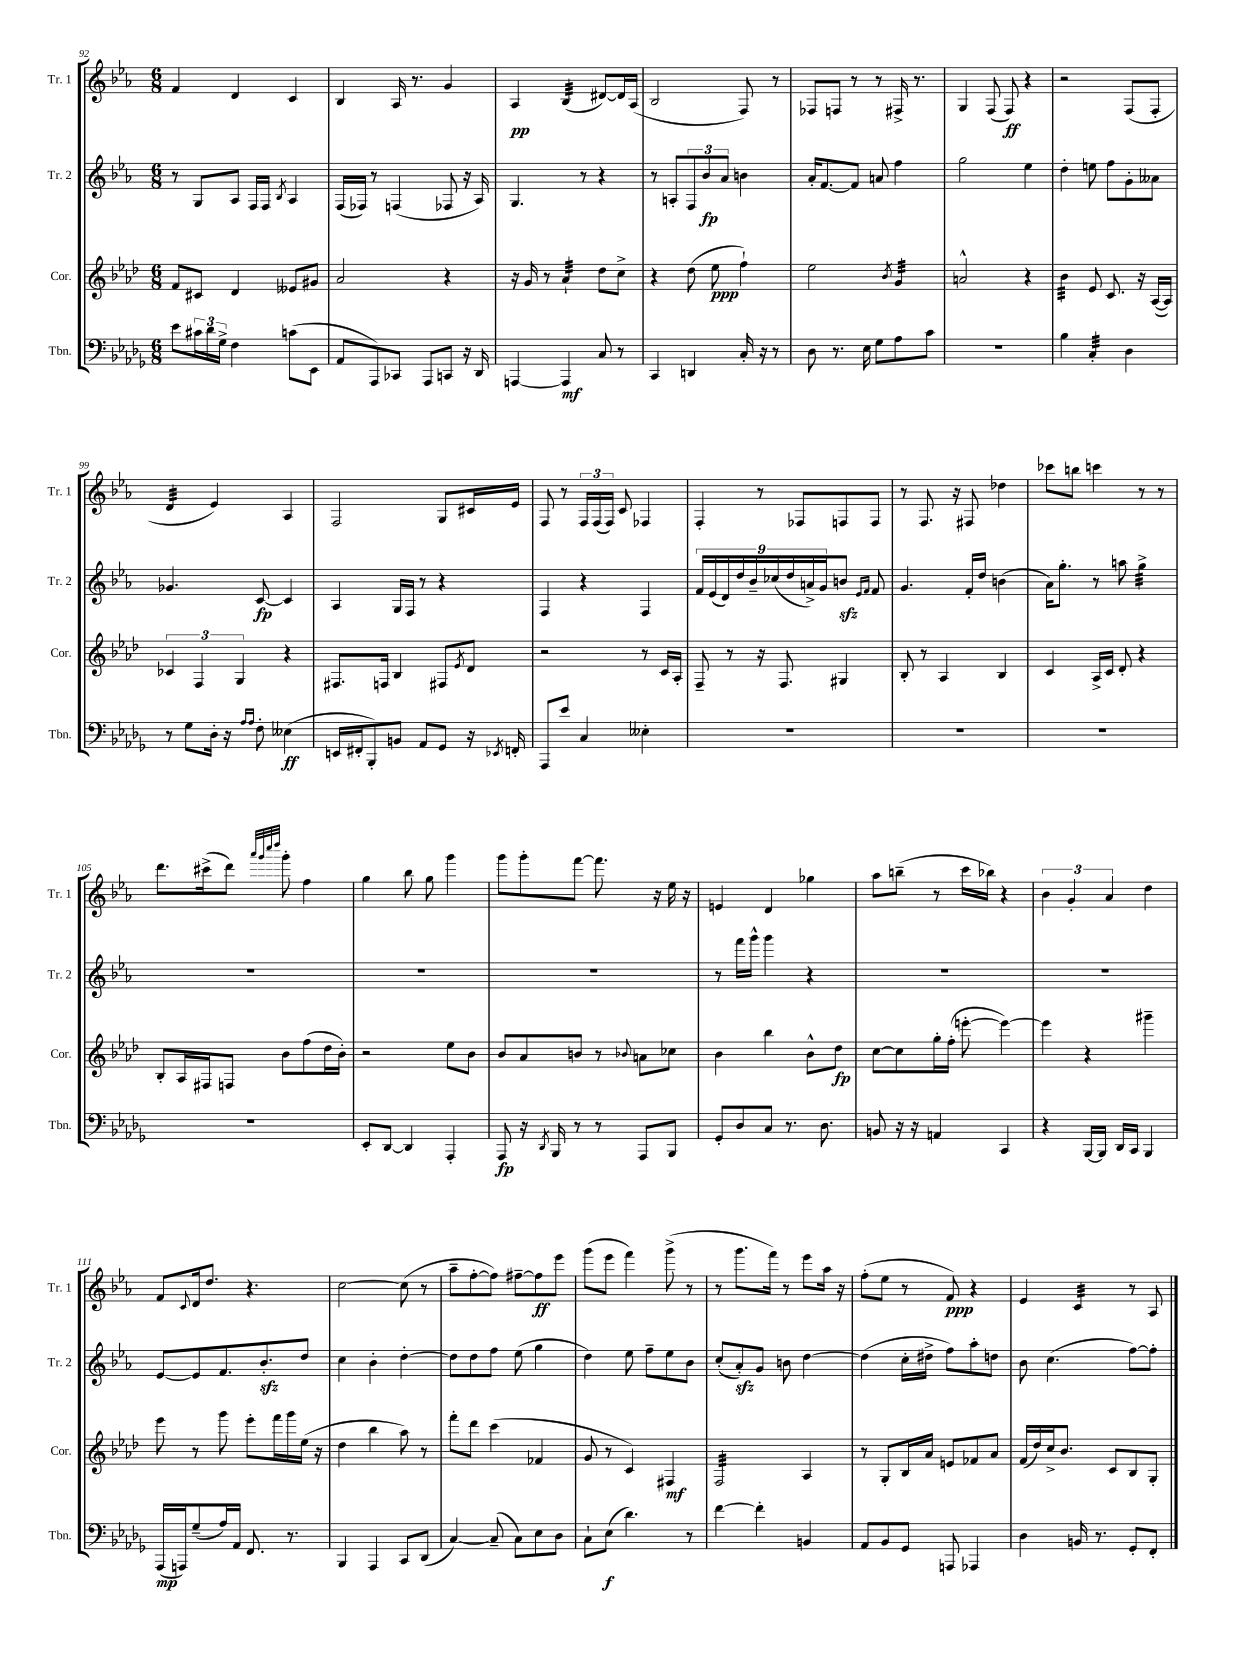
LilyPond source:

<<
\new StaffGroup <<
\new Staff = "s0" \with { instrumentName = "Tr. 1" shortInstrumentName = "Tr. 1" } {
    \clef treble \key ees \major \numericTimeSignature \time 6/8
    f'4 d'4 c'4 |
    bes4 aes16 r8. g'4 |
    aes4\pp bes4:32( dis'8~) dis'16 aes16( |
    bes2 f8) r8 |
    fes8 f8 r8 r8 fis16-> r8. |
    g4 f8( f8\ff) r4 |
    r2 f8( f8-. |
    d'4:32 ees'4) aes4 |
    f2 g8 cis'16 ees'16 |
    f8 r8 \tuplet 3/2 { f16 f16( f16) } c'8 fes4 |
    f4-. r8 fes8 f8 f8 |
    r8 f8. r16 fis8 des''4 |
    ces'''8 b''8 c'''4 r8 r8 |
    d'''8. cis'''16->( d'''8) \grace { aes'''32 g'''32 c''''32 d''''32 } g'''8-. f''4 |
    g''4 bes''8 g''8 g'''4 |
    g'''8 g'''8-. f'''8~ f'''8. r16 ees''16 r16 |
    e'4 d'4 ges''4 |
    aes''8 b''8--( r8 c'''16 bes''16) r4 |
    \tuplet 3/2 { bes'4 g'4-. aes'4 } d''4 |
    f'8 \appoggiatura { c'8 } d'16 d''8. r4. |
    c''2~ c''8( r8 |
    aes''8-- f''8~-. f''8) fis''8~-- fis''8\ff ees'''8 |
    g'''8( ees'''8 f'''4) g'''8->( r8 |
    r8 g'''8. f'''16) r8 ees'''8 aes''16 r16 |
    f''8-.( ees''8 r8 f'8\ppp) r4 |
    ees'4 c'4:32 r8 aes8 \bar "|." |
}
\new Staff = "s1" \with { instrumentName = "Tr. 2" shortInstrumentName = "Tr. 2" } {
    \clef treble \key ees \major \numericTimeSignature \time 6/8
    r8 g8 aes8 f16 f16 \acciaccatura { bes8 } aes4 |
    f16( fes16) r8 f4( fes8 r16 aes16) |
    g4. r8 r4 |
    r8 a8-. \tuplet 3/2 { f8 bes'8\fp aes'8 } b'4 |
    aes'16-. f'8.~ f'8 a'8 f''4 |
    g''2 ees''4 |
    d''4-. e''8 f''8 g'8-. aeses'8 |
    ges'4. c'8~\fp c'4 |
    aes4 g16 f16 r8 r4 |
    f4 r4 f4 |
    \tuplet 9/8 { f'16 ees'16( d'16) d''16 bes'16-- ces''16( d''16 a'16->) g'16 } b'8\sfz \grace { ees'16 f'16 } f'8 |
    g'4. f'16-. d''16 b'4( |
    aes'16) g''8.-. r8 a''8 g''4:32-> |
    R2. |
    R2. |
    R2. |
    r8 f'''16 g'''16-^ g'''4 r4 |
    R2. |
    R2. |
    ees'8~ ees'8 f'8. bes'8.-.\sfz d''8 |
    c''4 bes'4-. d''4~-. |
    d''8 d''8 f''8 ees''8( g''4 |
    d''4) ees''8 f''8-- ees''8 bes'8 |
    c''8-.( aes'8-.\sfz) g'8 b'8 d''4~ |
    d''4( c''16-. dis''16-> f''8) aes''8-. d''8 |
    bes'8 c''4.( f''8~) f''8-. \bar "|." |
}
\new Staff = "s2" \with { instrumentName = "Cor." shortInstrumentName = "Cor." } {
    \clef treble \key aes \major \numericTimeSignature \time 6/8
    f'8 cis'8 des'4 eeses'8 gis'8 |
    aes'2 r4 |
    r16 g'16 r8 aes'4:32-! des''8 c''8-> |
    r4 des''8( ees''8\ppp f''4-!) |
    ees''2 \acciaccatura { bes'8 } g'4:32 |
    a'2-^ r4 |
    bes'4:32 ees'8 c'8. r16 aes16~( aes16) |
    \tuplet 3/2 { ces'4 f4 g4 } r4 |
    fis8. f16 bes4 fis8 \acciaccatura { ees'8 } des'8 |
    r2 r8 c'16 aes16-. |
    f8-- r8 r16 f8. gis4 |
    bes8-. r8 aes4 bes4 |
    c'4 aes16-> c'16 des'8-. r4 |
    bes8-. aes16 fis16 f8 bes'8 f''8( des''16 bes'16-.) |
    r2 ees''8 bes'8 |
    bes'8 aes'8 b'8 r8 \appoggiatura { bes'8 } a'8 ces''8 |
    bes'4 bes''4 bes'8-^ des''8\fp |
    c''8~ c''8 g''16-. f''16-.( e'''8~-. e'''4~) |
    e'''4 r4 gis'''4-- |
    ees'''8 r8 g'''8 ees'''8-. f'''16 g'''16 ees''16( r16 |
    des''4 bes''4 aes''8) r8 |
    f'''8-. des'''8 c'''4( fes'4 |
    g'8 r8 c'4) fis4\mf |
    f2:32 aes4 |
    r8 g8-. bes16 aes'16 e'8 fes'8 aes'8 |
    f'16( des''16) c''16-> bes'8. c'8 bes8 g8-. \bar "|." |
}
\new Staff = "s3" \with { instrumentName = "Tbn." shortInstrumentName = "Tbn." } {
    \clef bass \key des \major \numericTimeSignature \time 6/8
    ees'8 \tuplet 3/2 { cis'16 des'16 ges16-> } f4 c'8( ees,8 |
    aes,8 aes,,8) ces,8 aes,,8 c,8 r16 des,16 |
    a,,4~ a,,4\mf c8 r8 |
    c,4 d,4 c16-. r16 r8 |
    des8 r8. ees16 ges8 aes8 c'8 |
    R2. |
    bes4 c4:32-. des4 |
    r8 ges8 des16-. r16 \grace { aes16 aes16 } f8-. eeses4\ff( |
    e,16 fis,16-. bes,,8-.) b,8 aes,8 ges,8 r16 \acciaccatura { ees,8 } f,16-. |
    aes,,8 ees'8 c4 eeses4-. |
    R2. |
    R2. |
    R2. |
    R2. |
    ees,8-. des,8~ des,4 aes,,4-. |
    aes,,8\fp r16 \acciaccatura { des,8 } bes,,16 r8 r8 aes,,8 bes,,8 |
    ges,8-. des8 c8 r8. des8. |
    b,8 r16 r16 a,4 c,4 |
    r4 bes,,16~ bes,,16 des,16 c,16 bes,,4 |
    aes,,16\mp( a,,16) ges8--( aes16) aes,16 f,8. r8. |
    bes,,4 aes,,4 c,8 des,8( |
    c4~) c8--( c8) ees8 des8 |
    c8-! ees8\f( des'4.) r8 |
    f'4~ f'4-. b,4 |
    aes,8 bes,8 ges,8 a,,8 aes,,4 |
    des4 b,16 r8. ges,8-. f,8-. \bar "|." |
}
>>
>>
\layout { \context { \Score currentBarNumber = #92 } }
